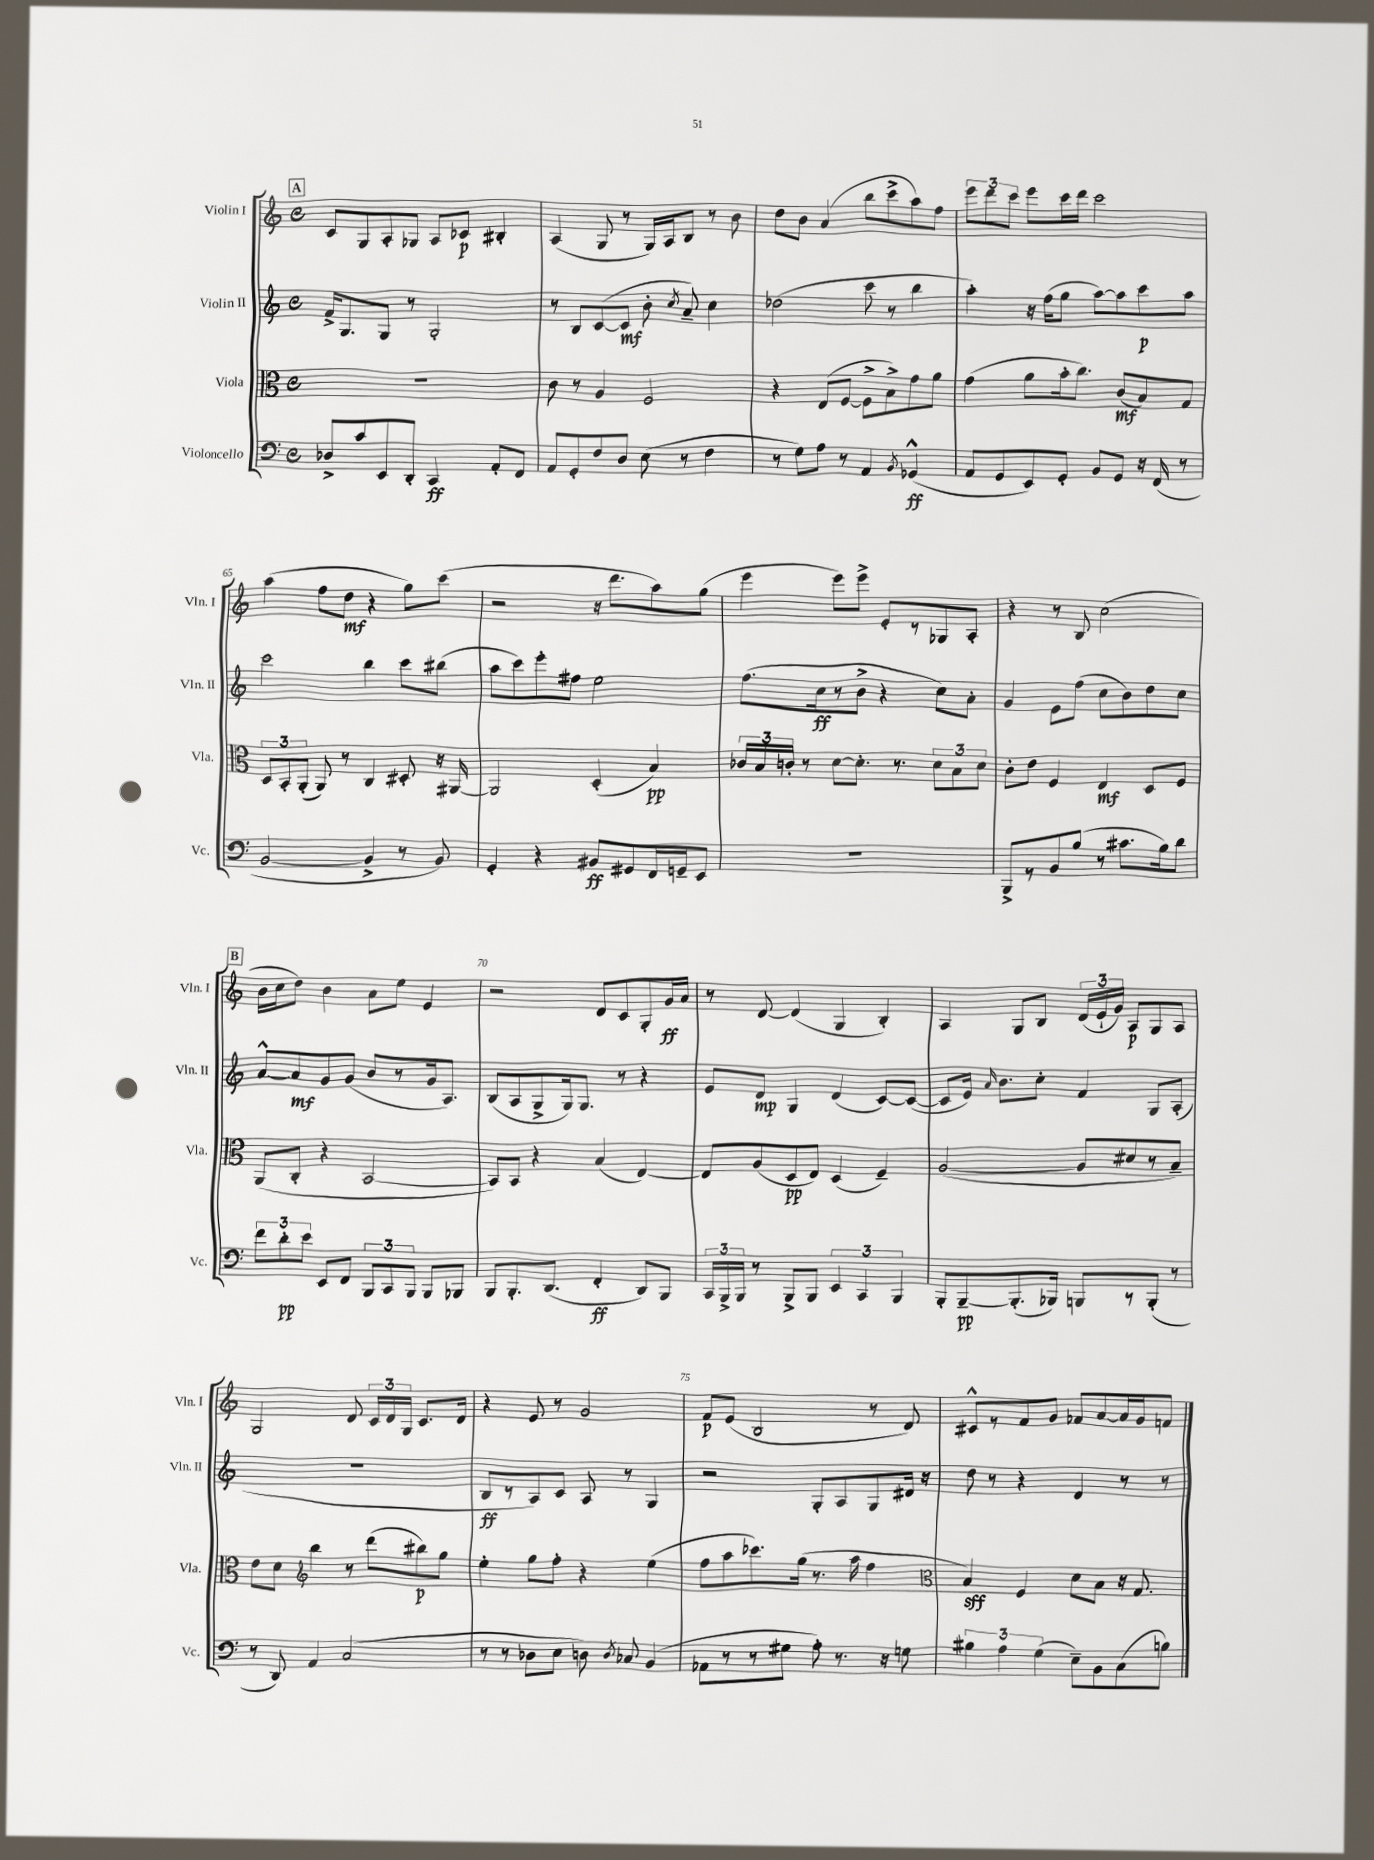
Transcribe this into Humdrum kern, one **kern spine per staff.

**kern	**dynam	**kern	**dynam	**kern	**dynam	**kern	**dynam
*part4	*part4	*part3	*part3	*part2	*part2	*part1	*part1
*staff4	*staff4	*staff3	*staff3	*staff2	*staff2	*staff1	*staff1
*I"Violoncello	*	*I"Viola	*	*I"Violin II	*	*I"Violin I	*
*I'Vc.	*	*I'Vla.	*	*I'Vln. II	*	*I'Vln. I	*
*clefF4	*	*clefC3	*	*clefG2	*	*clefG2	*
*k[]	*	*k[]	*	*k[]	*	*k[]	*
*M4/4	*	*M4/4	*	*M4/4	*	*M4/4	*
*met(c)	*	*met(c)	*	*met(c)	*	*met(c)	*
!!LO:REH:place=s1:t=A
=61	=61	=61	=61	=61	=61	=61	=61
8D-X^/L	.	1r	.	16f^/KL	.	8c/L	.
.	.	.	.	8.G/	.	.	.
8c/	.	.	.	.	.	8G/	.
8EE/	.	.	.	8G/J	.	8A'/	.
8DD'/J	.	.	.	8r	.	8G-X/J	.
4CC/	ff	.	.	2G'/	.	8A/L	.
.	.	.	.	.	.	8c-X/J	p
8AA'/L	.	.	.	.	.	4B#X'/	.
8FF/J	.	.	.	.	.	.	.
=62	=62	=62	=62	=62	=62	=62	=62
8AA/L	.	8c\	.	8r	.	(4A/	.
8GG'/	.	8r	.	8B/L	.	.	.
8F/	.	4A/	.	([8c/	.	8G/	.
8D/J	.	.	.	8c/J]	mf	8r	.
(8E\	.	2F/	.	8b'\	.	16G/LL)	.
.	.	.	.	.	.	16A/J	.
.	.	.	.	8qcc/	.	.	.
8r	.	.	.	8a~/)	.	8B/J	.
4F\	.	.	.	4cc\	.	8r	.
.	.	.	.	.	.	8b\	.
=63	=63	=63	=63	=63	=63	=63	=63
8r	.	4r	.	(2dd-X\	.	8dd\L	.
8G\L)	.	.	.	.	.	8b\J	.
8A\J	.	(8E/L	.	.	.	(4a/	.
8r	.	[8F/J	.	.	.	.	.
4AA/	.	8F^\L]	.	8ccc\	.	8bb\L	.
.	.	8B^\)	.	8r	.	8ccc^\	.
8qBB/	.	.	.	.	.	.	.
(4GG-X^^/	ff	8g\	.	4bb\	.	8aa\)	.
.	.	8a\J	.	.	.	8ff\J	.
=64	=64	=64	=64	=64	=64	=64	=64
8AA/L	.	(4g\	.	4aa'\)	.	12eee\L	.
.	.	.	.	.	.	12ddd\	.
8GG/	.	.	.	.	.	.	.
.	.	.	.	.	.	12ccc\J	.
8EE/)	.	8a\L	.	16r	.	8eee\L	.
.	.	.	.	(16ff\KL	.	.	.
8GG'/J	.	16b'\k	.	8gg\J	.	16ccc\L	.
.	.	8.cc\J)	.	.	.	16ddd\JJ	.
8BB/L	.	.	.	[8aa\L)	.	2ccc\	.
8GG/J	.	(8c/L	mf	8aa\]	.	.	.
16r	.	8B/)	.	8ccc\	p	.	.
(16FF/	.	.	.	.	.	.	.
8r	.	8G/J	.	8aa\J	.	.	.
!!LO:LB:g=z
=65	=65	=65	=65	=65	=65	=65	=65
[2BB/	.	12D/L	.	2ccc\	.	(4aa\	.
.	.	12BB'/	.	.	.	.	.
.	.	(12AA'/J	.	.	.	.	.
.	.	8AA/)	.	.	.	8ff\L	.
.	.	8r	.	.	.	8dd\J	mf
4BB^/]	.	4C/	.	4bb\	.	4r	.
8r	.	8D#X'/	.	8ccc\L	.	8gg\L)	.
8BB/)	.	16r	.	(8bb#X\J	.	(8ccc\J	.
.	.	[16AA#X/	.	.	.	.	.
=66	=66	=66	=66	=66	=66	=66	=66
4GG'/	.	2AA#/]	.	8aa\L	.	2r	.
.	.	.	.	8ccc\)	.	.	.
4r	.	.	.	8eee'\	.	.	.
.	.	.	.	8ff#X\J	.	.	.
8BB#X/L	ff	(4D'/	.	2ee\	.	16r	.
.	.	.	.	.	.	8.ddd\L	.
8GG#X/	.	.	.	.	.	.	.
16FF/L	.	4B/)	pp	.	.	8aa\)	.
16GGn~/J	.	.	.	.	.	.	.
8EE/J	.	.	.	.	.	(8gg\J	.
=67	=67	=67	=67	=67	=67	=67	=67
1r	.	24c-X/LL	.	(8.ff\L	.	4eee\	.
.	.	24B/	.	.	.	.	.
.	.	24cn'/JJ	.	.	.	.	.
.	.	8r	.	.	.	.	.
.	.	.	.	16cc\k	ff	.	.
.	.	[8d\L	.	8r	.	8eee\L)	.
.	.	8.d'\J]	.	8b^\J	.	8eee^\J	.
.	.	.	.	4r	.	8e'/L	.
.	.	8.r	.	.	.	.	.
.	.	.	.	.	.	8r	.
.	.	12d\L	.	8cc\L)	.	8G-X/	.
.	.	12B\	.	.	.	.	.
.	.	.	.	8a'\J	.	8A'/J	.
.	.	12d\J	.	.	.	.	.
=68	=68	=68	=68	=68	=68	=68	=68
8BBB^/L	.	8c'\L	.	4g/	.	4r	.
8r	.	8e\J	.	.	.	.	.
8BB/	.	4F/	.	8e\L	.	8r	.
(8B/J	.	.	.	(8ff\J	.	8B/	.
8r	.	4E/	mf	8cc\L	.	(2cc\	.
8.c#X\L	.	.	.	8b\)	.	.	.
.	.	8D/L	.	8dd\	.	.	.
16B\k)	.	.	.	.	.	.	.
8d\J	.	8F/J	.	8cc\J	.	.	.
!!LO:LB:g=z
!!LO:REH:place=s1:t=B
=69	=69	=69	=69	=69	=69	=69	=69
12f\L	.	(8AA/L	.	[8a^^/L	.	16b\LL	.
.	.	.	.	.	.	16cc\J	.
12d'\	pp	.	.	.	.	.	.
.	.	8C'/J	.	8a/]	mf	8dd\J)	.
12e\J	.	.	.	.	.	.	.
8EE/L	.	4r	.	8g/	.	4b\	.
8FF/J	.	.	.	(8g/J	.	.	.
12BBB/L	.	[2BB/	.	8b/L	.	8a\L	.
12CC/	.	.	.	.	.	.	.
.	.	.	.	8r	.	8ee\J	.
12BBB/J	.	.	.	.	.	.	.
8BBB/L	.	.	.	16g/k	.	4e/	.
.	.	.	.	8.A/J)	.	.	.
8BBB-X/J	.	.	.	.	.	.	.
=70	=70	=70	=70	=70	=70	=70	=70
8BBB/L	.	8BB/L])	.	(8B/L	.	2r	.
8.BBB'/	.	8BB/J	.	8A/	.	.	.
.	.	4r	.	8G^/	.	.	.
(8.DD/J	.	.	.	.	.	.	.
.	.	.	.	16G/k)	.	.	.
.	.	.	.	8.G/J	.	.	.
4FF'/	ff	(4B/	.	.	.	8d/L	.
.	.	.	.	8r	.	8c/	.
8DD/L)	.	[4E/)	.	4r	.	8G'/	.
8BBB/J	.	.	.	.	.	16g/L	ff
.	.	.	.	.	.	16a/JJ	.
=71	=71	=71	=71	=71	=71	=71	=71
24CC/LL	.	8E/L]	.	8e/L	.	8r	.
24BBB^/	.	.	.	.	.	.	.
24BBB/JJ	.	.	.	.	.	.	.
8r	.	(8A/	.	8d/J	mp	[8d/	.
8BBB^/L	.	8D/	pp	4G/	.	(4d/]	.
8BBB/J	.	8E/J)	.	.	.	.	.
6EE/	.	(4D/	.	(4d/	.	4G/	.
6CC/	.	.	.	.	.	.	.
.	.	4F~/)	.	[8c/L)	.	4B'/)	.
6BBB/	.	.	.	.	.	.	.
.	.	.	.	(8c/J_	.	.	.
=72	=72	=72	=72	=72	=72	=72	=72
8BBB'/L	.	([2A/	.	8c/L]	.	4A/	.
[8BBB~/	pp	.	.	16e/Jk)	.	.	.
.	.	.	.	16qqa/	.	.	.
.	.	.	.	8.b\L	.	.	.
(8.BBB'/]	.	.	.	.	.	8G/L	.
.	.	.	.	8cc'\J	.	8B/J	.
16BBB-X/Jk)	.	.	.	.	.	.	.
8BBBn/L	.	8A/L]	.	4f/	.	(24d/LL	.
.	.	.	.	.	.	24e`/	.
.	.	.	.	.	.	24g/JJ)	.
8r	.	8d#X/	.	.	.	8A/L	p
(8BBB'/J	.	8r	.	8G/L	.	8G/	.
8r	.	8B~/J)	.	(8A'/J	.	8A/J	.
!!LO:LB:g=z
=73	=73	=73	=73	=73	=73	=73	=73
8r	.	8e\L	.	1r	.	2G/	.
8DD/)	.	8d\J	.	.	.	.	.
*	*	*clefG2	*	*	*	*	*
4AA/	.	4bb\	.	.	.	.	.
(2C/	.	8r	.	.	.	8d/	.
.	.	(8ddd\L	.	.	.	24c/LL	.
.	.	.	.	.	.	24d/	.
.	.	.	.	.	.	24G/JJ	.
.	.	8bb#X\)	p	.	.	8.c/L	.
.	.	8gg\J	.	.	.	.	.
.	.	.	.	.	.	16d/Jk	.
=74	=74	=74	=74	=74	=74	=74	=74
8r	.	4ee'\	.	8B/L	ff	4r	.
8r	.	.	.	8r	.	.	.
8D-X\L	.	8gg\L	.	8A/)	.	8e/	.
8E\J	.	8ff'\J	.	8c/J	.	8r	.
8Dn\)	.	4r	.	8A/	.	2g/	.
8qD/	.	.	.	.	.	.	.
8C-X/	.	.	.	8r	.	.	.
(4BB/	.	(4ee\	.	4G/	.	.	.
=75	=75	=75	=75	=75	=75	=75	=75
8AA-X\L	.	8ff\L	.	2r	.	8f/L	p
8r	.	8aa\	.	.	.	(8e/J	.
8r	.	8.ccc-X\)	.	.	.	2B/	.
8G#X\J	.	.	.	.	.	.	.
.	.	(16gg\Jk	.	.	.	.	.
8A'\)	.	8.r	.	8G'/L	.	.	.
8.r	.	.	.	8A/	.	.	.
.	.	16aa\	.	.	.	.	.
.	.	4ff\	.	8G/	.	8r	.
16r	.	.	.	.	.	.	.
8Gn\	.	.	.	16d#X/Jk	.	8d/)	.
.	.	.	.	16r	.	.	.
=76	=76	=76	=76	=76	=76	=76	=76
*	*	*clefC3	*	*	*	*	*
6B#X\	.	4B/)	sff	8dd\	.	8c#X^^/L	.
.	.	.	.	8r	.	8r	.
6A\	.	.	.	.	.	.	.
.	.	4F/	.	4r	.	8f/	.
(6G\	.	.	.	.	.	.	.
.	.	.	.	.	.	8g/J	.
8E~\L)	.	8d\L	.	4d/	.	8f-X/L	.
8BB\	.	8B\J	.	.	.	[8a/	.
(8C\	.	16r	.	8r	.	16a/L]	.
.	.	8.G/	.	.	.	16g/J	.
8Bn\J)	.	.	.	8r	.	8fn/J	.
==	==	==	==	==	==	==	==
*-	*-	*-	*-	*-	*-	*-	*-
